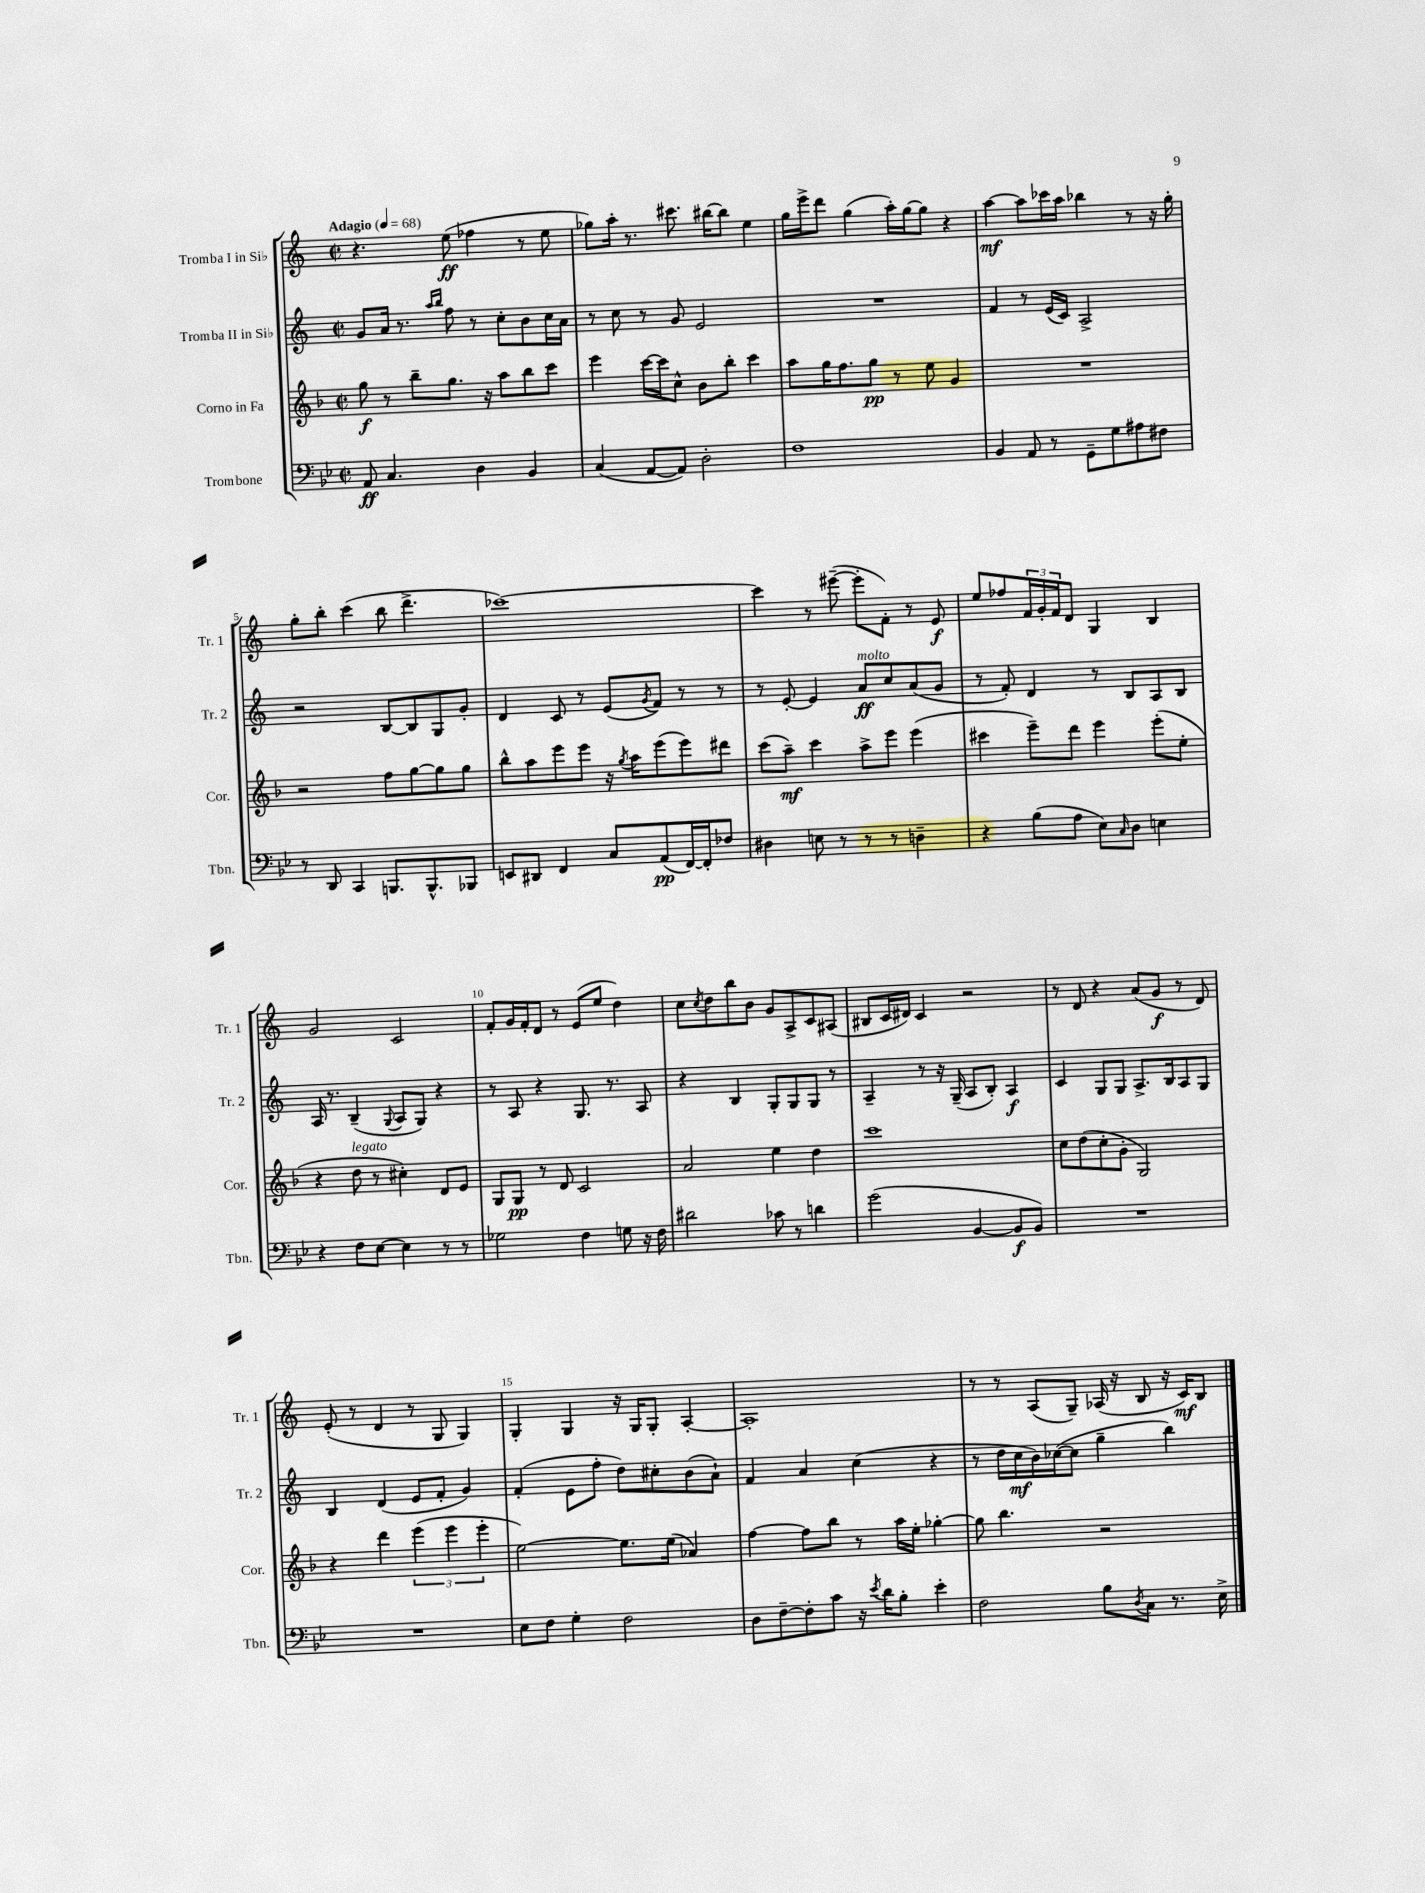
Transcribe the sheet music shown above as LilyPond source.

<<
\new StaffGroup <<
\new Staff = "s0" \with { instrumentName = "Tromba I in Sib" shortInstrumentName = "Tr. 1" } {
    \clef treble \key c \major \defaultTimeSignature \time 2/2 \tempo "Adagio" 4 = 68
    r4. e''8\ff( fes''4 r8 e''8 |
    ges''8) a''16-. r8. cis'''8. bis''16~ bis''8 e''4 |
    g''16 e'''16-> d'''8 g''4( a''16-.) g''16~ g''8 r4 |
    a''4~\mf a''8 ces'''16 a''16 bes''4 r8 r16 g''16-. |
    g''8-. b''8-. c'''4( b''8 d'''4.-> |
    ces'''1~) |
    ces'''4 r8 eis'''8~--( eis'''8-. f'8-.) r8 e'8\f |
    e''8 fes''8 \tuplet 3/2 { f'16 g'16-. f'16 } d'8 g4 b4 |
    g'2 c'2 |
    f'8-. g'16 f'16-. d'8 r8 e'8( e''8 d''4) |
    c''8 \acciaccatura { c''8 } d''8 b''8 b'8 g'8 a8-> c'8 ais8( |
    bis8 c'16 dis'16) c'4 r2 |
    r8 d'8 r4 a'8( g'8\f r8 d'8) |
    e'8-.( r8 d'4 r8 g8 g4) |
    g4-. g4 r16 g16 g8-. a4~-. |
    a1-. |
    r8 r8 a8( g8--) aes16( r16 b8 r16 c'16\mf) b8 \bar "|." |
}
\new Staff = "s1" \with { instrumentName = "Tromba II in Sib" shortInstrumentName = "Tr. 2" } {
    \clef treble \key c \major \defaultTimeSignature \time 2/2
    g'8 a'16 r8. \grace { a''16 b''16 } f''8 r8 c''8-. b'8 c''16 a'16 |
    r8 c''8 r8 g'8 e'2 |
    R1 |
    f'4 r8 e'16( c'16) a2-> |
    r2 b8~ b8 g8 g'8-. |
    d'4 c'8 r8 e'8( \acciaccatura { g'8 } f'8) r8 r8 |
    r8 e'8~-. e'4 a'8\ff^\markup { \italic "molto" } c''8 a'8( g'8 |
    r8 f'8-.) d'4 r8 b8 a8 b8 |
    a16 r8. b4--( \appoggiatura { g8 } a8 g8) r4 |
    r8 a8 r4 g8. r8. a8 |
    r4 b4 g8-. g8 g8 r8 |
    a4-- r8 r16 g16--( a8 b8-.) a4\f |
    c'4 g8 g8 a8.-> b16 a8 g8 |
    b4 d'4( e'8 f'8-. g'4) |
    f'4-.( e'8 f''8-. d''8) cis''8-. b'8( a'8-!) |
    f'4 a'4 c''4( r4 |
    r8 d''16 c''16\mf b'16) ces''16~( ces''8 g''4-- b''4) \bar "|." |
}
\new Staff = "s2" \with { instrumentName = "Corno in Fa" shortInstrumentName = "Cor." } {
    \clef treble \key f \major \defaultTimeSignature \time 2/2
    g''8\f r8 bes''8-- g''8. r16 a''8 bes''8 c'''8 |
    e'''4 c'''16~ c'''16 c''8-^ bes'8 bes''8-. c'''4 |
    a''8 g''16 f''8. g''8\pp r8 e''8 g'4 |
    R1 |
    r2 f''8 g''8~ g''8 g''8 |
    bes''8-^ a''8 e'''8 e'''8 r16 \acciaccatura { g''8 } a''16 e'''8( e'''8) dis'''8 |
    c'''8( a''8--\mf) c'''4 a''8-> e'''8 e'''4( |
    cis'''4 e'''8--) d'''8 e'''4 e'''8-.( e''8-. |
    r4 d''8^\markup { \italic "legato" } r8 cis''4-.) d'8 e'8 |
    g8 g8\pp r8 d'8 c'2 |
    a'2 e''4 d''4 |
    c'''1 |
    c''8 d''8( c''8-. g'8-. g2) |
    r4 d'''4 \tuplet 3/2 { e'''4( e'''4 e'''4-. } |
    e''2~) e''8. e''16( aes'4) |
    f''4~ f''8 bes''8 r8 a''16 e''16-. ges''4~-. |
    ges''8 bes''4. r2 \bar "|." |
}
\new Staff = "s3" \with { instrumentName = "Trombone" shortInstrumentName = "Tbn." } {
    \clef bass \key bes \major \defaultTimeSignature \time 2/2
    a,8\ff c4. d4 bes,4 |
    c4( a,8~ a,8) d2-. |
    f1 |
    bes,4 a,8 r8 g,8-- g8 ais8 fis8 |
    r8 d,8 c,4 b,,8. b,,8.-^ bes,,8 |
    e,8 dis,8 f,4 c8 a,8\pp( f,16~) f,16-. fes8 |
    dis4 e8 r8 r8 r8 d4-- |
    r4 bes8( a8 ees8) \grace { c16 } d8 e4 |
    r4 f8 ees8~ ees4 r8 r8 |
    ges2 f4 g8 r16 f16 |
    dis'2 ces'8 r8 d'4 |
    g'2( bes,4~ bes,8\f bes,8) |
    R1 |
    R1 |
    ees8 f8 g4-. f2 |
    d8 f8~-- f8-. c'8 r16 \acciaccatura { ees'8 } d'16 bes8-. ees'4-. |
    f2 bes8 \acciaccatura { d8 } c8 r8. ees16-> \bar "|." |
}
>>
>>
\layout { \context { \Score \override BarNumber.break-visibility = ##(#f #t #t) barNumberVisibility = #(every-nth-bar-number-visible 5) } }
